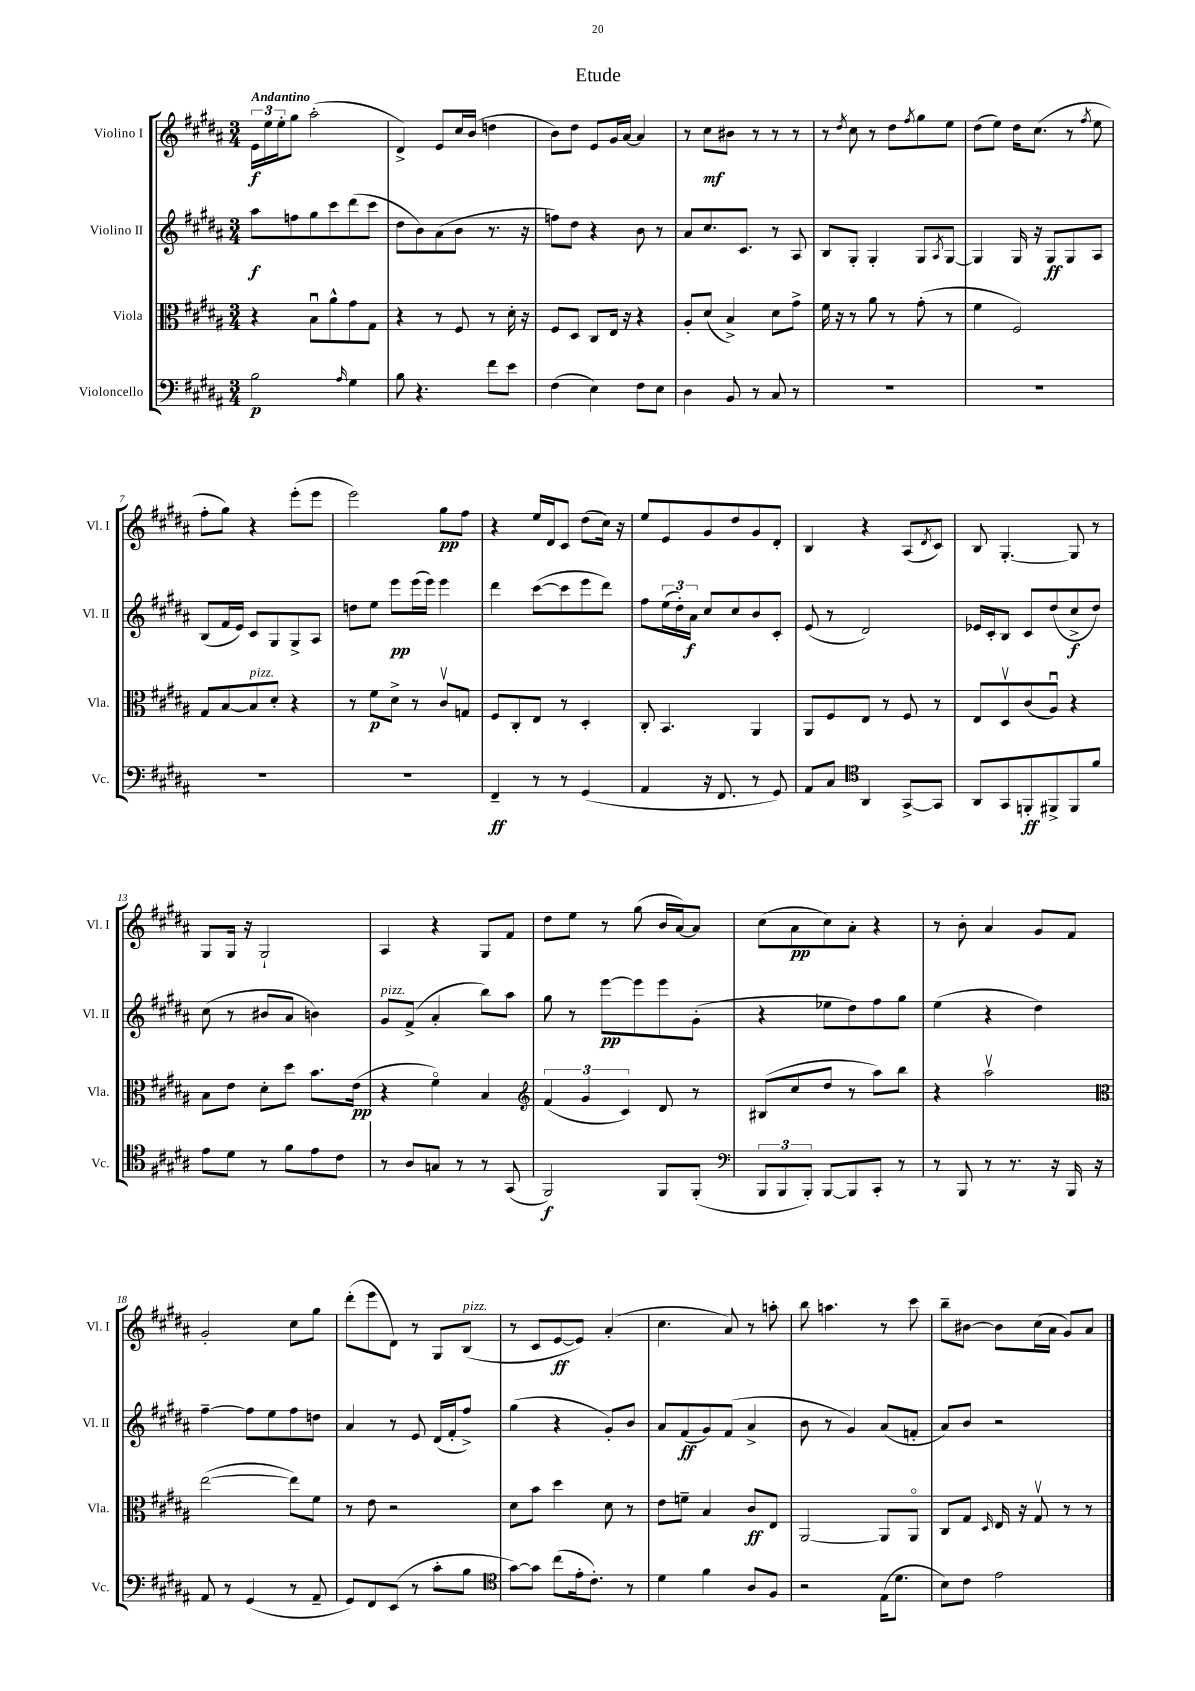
\header { title = "Etude" }
<<
\new StaffGroup <<
\new Staff = "s0" \with { instrumentName = "Violino I" shortInstrumentName = "Vl. I" } {
    \clef treble \key b \major \numericTimeSignature \time 3/4 \tempo "Andantino"
    \tuplet 3/2 { e'16\f e''16 e''16-. } gis''8 ais''2-.( |
    dis'4->) e'8 cis''16 b'16( d''4 |
    b'8) dis''8 e'8 gis'16 ais'16~ ais'4 |
    r8 cis''8\mf bis'8 r8 r8 r8 |
    r8 \acciaccatura { dis''8 } cis''8 r8 dis''8 \acciaccatura { fis''8 } gis''8 e''8 |
    dis''8( e''8) dis''16 cis''8.( r8 \acciaccatura { fis''8 } e''8 |
    fis''8-. gis''8) r4 e'''8-.( e'''8 |
    e'''2) gis''8\pp fis''8 |
    r4 e''16 dis'16 cis'8 dis''8( cis''16) r16 |
    e''8 e'8 gis'8 dis''8 gis'8 dis'8-. |
    b4 r4 ais8( \acciaccatura { dis'8 } cis'8) |
    b8 gis4.~-. gis8 r8 |
    gis8 gis16 r16 gis2-! |
    ais4 r4 gis8 fis'8 |
    dis''8 e''8 r8 gis''8( b'16 ais'16~) ais'8 |
    cis''8( ais'8\pp cis''8) ais'8-. r4 |
    r8 b'8-. ais'4 gis'8 fis'8 |
    gis'2-. cis''8 gis''8 |
    dis'''8-.( e'''8 dis'8) r8 gis8 b8^\markup { \italic "pizz." }( |
    r8 cis'8 e'8~\ff e'8) ais'4-.( |
    cis''4. ais'8) r8 a''8-. |
    b''8 a''4. r8 cis'''8 |
    b''8-- bis'8~ bis'8 cis''16( ais'16 gis'8) ais'8 \bar "|." |
}
\new Staff = "s1" \with { instrumentName = "Violino II" shortInstrumentName = "Vl. II" } {
    \clef treble \key b \major \numericTimeSignature \time 3/4
    ais''8\f f''8 gis''8 cis'''8 dis'''8( cis'''8 |
    dis''8 b'8) ais'8( b'8 r8. r16 |
    f''8) dis''8 r4 b'8 r8 |
    ais'8 cis''8. cis'8. r8 ais8 |
    b8 gis8-. gis4-. gis8 \acciaccatura { ais8 } gis8~ |
    gis4 gis16 r16 gis8\ff gis8 ais8 |
    b8( fis'16 e'16) cis'8 gis8 gis8-> ais8 |
    d''8 e''8 e'''8\pp e'''16( e'''16) e'''4 |
    dis'''4 cis'''8~( cis'''8 e'''8 dis'''8) |
    fis''8 \tuplet 3/2 { e''16( dis''16-.) ais'16\f } cis''8 cis''8 b'8 cis'8-. |
    e'8( r8 dis'2) |
    ees'16 cis'16-. b8 cis'8 dis''8( cis''8->\f dis''8) |
    cis''8( r8 bis'8 ais'8 b'4) |
    gis'8^\markup { \italic "pizz." } fis'8->( ais'4-. b''8) ais''8 |
    gis''8 r8 e'''8~\pp e'''8 e'''8 gis'8-.( |
    r4 ees''8 dis''8) fis''8 gis''8 |
    e''4( r4 dis''4) |
    fis''4~-- fis''8 e''8 fis''8 d''8 |
    ais'4 r8 e'8 dis'16( fis'16-. fis''8->) |
    gis''4( r4 gis'8-.) b'8 |
    ais'8 fis'8\ff( gis'8) fis'8( ais'4-> |
    b'8 r8 gis'4) ais'8( f'8-. |
    ais'8) b'8 r2 \bar "|." |
}
\new Staff = "s2" \with { instrumentName = "Viola" shortInstrumentName = "Vla." } {
    \clef alto \key b \major \numericTimeSignature \time 3/4
    r4 b8\downbow ais'8-^ gis'8 gis8 |
    r4 r8 fis8 r8 dis'16-. r16 |
    fis8 dis8 cis8 e16 r16 r4 |
    ais8-. dis'8( b4->) dis'8 gis'8-> |
    fis'16 r16 r8 ais'8 r8 gis'8-.( r8 |
    fis'4 fis2) |
    gis8 b8~ b8^\markup { \italic "pizz." } dis'8-. r4 |
    r8 fis'8\p dis'8-> r8 cis'8\upbow g8 |
    fis8 cis8-. e8 r8 dis4-. |
    cis8-. b,4. ais,4 |
    ais,8 fis8 e8 r8 fis8 r8 |
    e8 dis8\upbow cis'8( ais8\downbow) r4 |
    b8 e'8 dis'8-. dis''8 b'8. e'16\pp( |
    r4 fis'4\flageolet) b4 |
    \clef treble \tuplet 3/2 { fis'4( gis'4 cis'4) } dis'8 r8 |
    bis8( cis''8 dis''8 r8 ais''8) b''8 |
    r4 ais''2\upbow |
    \clef alto e''2~( e''8) fis'8 |
    r8 e'8 r2 |
    dis'8 b'8 dis''4 dis'8 r8 |
    e'8 f'8-- b4 cis'8\ff e8 |
    ais,2~ ais,8 ais,8\flageolet |
    cis8 gis8 \grace { dis16 } e16 r16 gis8\upbow r8 r8 \bar "|." |
}
\new Staff = "s3" \with { instrumentName = "Violoncello" shortInstrumentName = "Vc." } {
    \clef bass \key b \major \numericTimeSignature \time 3/4
    b2\p \grace { ais16 } gis4 |
    b8 r4. fis'8 e'8 |
    fis4( e4) fis8 e8 |
    dis4 b,8 r8 cis8 r8 |
    R2. |
    R2. |
    R2. |
    R2. |
    fis,4--\ff r8 r8 gis,4( |
    ais,4 r16 fis,8. r8 gis,8) |
    ais,8 cis8 \clef tenor ais,4 gis,8~-> gis,8 |
    ais,8 gis,8 f,8-.\ff fis,8-> fis,8 fis'8 |
    e'8 dis'8 r8 fis'8 e'8 cis'8 |
    r8 ais8 g8 r8 r8 gis,8( |
    fis,2\f) fis,8 fis,8-.( |
    \clef bass \tuplet 3/2 { b,,8 b,,8 b,,8-.) } b,,8~ b,,8 cis,8-. r8 |
    r8 b,,8 r8 r8. r16 b,,16 r16 |
    ais,8 r8 gis,4( r8 ais,8-- |
    gis,8) fis,8 e,8( r8 cis'8-. b8 |
    \clef tenor gis'8~) gis'8 cis''8( e'16-. cis'8.-.) r8 |
    dis'4 fis'4 ais8 fis8 |
    r2 e16( dis'8. |
    b8) cis'8 e'2 \bar "|." |
}
>>
>>
